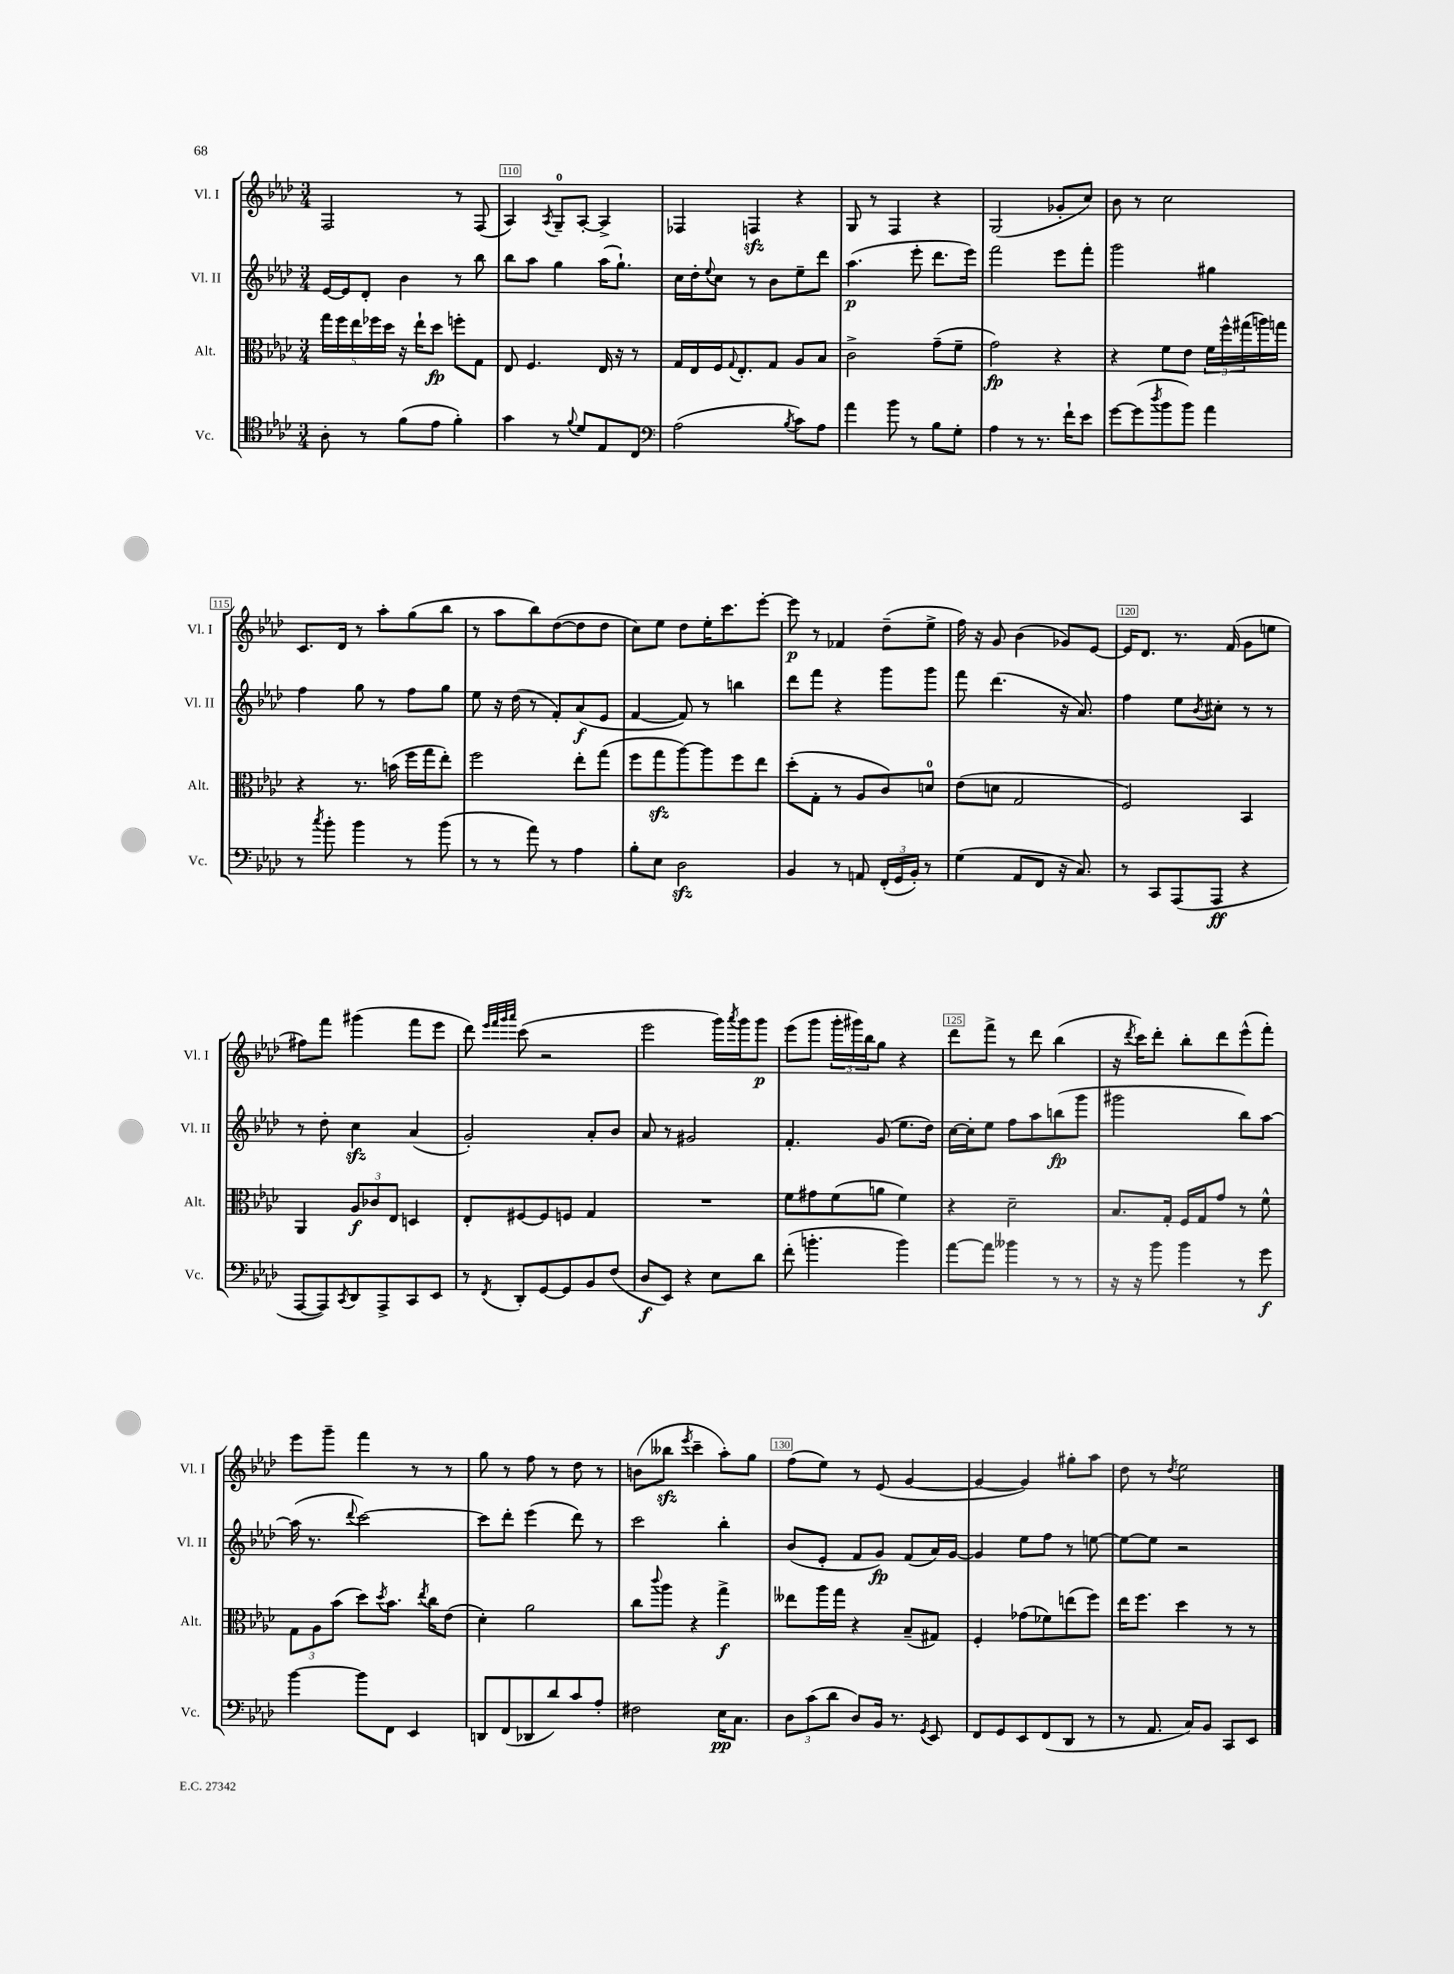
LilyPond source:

<<
\new StaffGroup <<
\new Staff = "s0" \with { instrumentName = "Vl. I" shortInstrumentName = "Vl. I" } {
    \clef treble \key aes \major \numericTimeSignature \time 3/4
    f2 r8 f8( |
    aes4) \acciaccatura { aes8 } g8-0-- aes8~-. aes4-> |
    fes4 f4\sfz r4 |
    g8 r8 f4 r4 |
    g2( ges'8-. c''8) |
    bes'8 r8 c''2 |
    c'8. des'16 r8 aes''8-. g''8( bes''8 |
    r8 aes''8 bes''8) des''8~( des''8 des''8 |
    c''8) ees''8 des''8 ees''16-. c'''8. ees'''8~-. |
    ees'''8\p r8 fes'4 des''8--( ees''8-> |
    f''16) r16 g'8 bes'4( ges'8) ees'8~ |
    ees'16 des'8. r8. f'16( g'8 e''8 |
    fis''8) f'''8 gis'''4( f'''8 ees'''8 |
    des'''8) \grace { ees'''32 f'''32 g'''32 aes'''32 } c'''8( r2 |
    ees'''2 g'''16) \acciaccatura { aes'''8 } g'''16 g'''8\p |
    ees'''8( g'''8 \tuplet 3/2 { g'''16-. gis'''16) bes''16 } g''8 r4 |
    des'''8 f'''8-> r8 des'''8 bes''4( |
    r16 \acciaccatura { des'''8 } c'''16) des'''8-. bes''8-. des'''8 ees'''8-^( f'''8-.) |
    ees'''8 g'''8-- f'''4 r8 r8 |
    g''8 r8 f''8 r8 des''8 r8 |
    b'8( beses''8\sfz \acciaccatura { ees'''8 } c'''4-- aes''8-.) g''8 |
    f''8( ees''8) r8 ees'8( g'4~ |
    g'4~ g'4) gis''8-. aes''8 |
    des''8 r8 \acciaccatura { des''8 } ees''2 \bar "|." |
}
\new Staff = "s1" \with { instrumentName = "Vl. II" shortInstrumentName = "Vl. II" } {
    \clef treble \key aes \major \numericTimeSignature \time 3/4
    ees'16~ ees'16 des'8-. bes'4 r8 bes''8 |
    bes''8 aes''8 g''4 aes''16( g''8.-!) |
    c''16 des''16-. \appoggiatura { ees''8 } c''8 r8 bes'8 ees''8-- des'''8 |
    aes''4.\p( ees'''8-. des'''8. ees'''16) |
    f'''2 ees'''8 f'''8-. |
    g'''2 gis''4 |
    f''4 g''8 r8 f''8 g''8 |
    ees''8 r16 des''16( r8 f'8-.) aes'8\f( ees'8 |
    f'4~ f'8) r8 b''4 |
    des'''8 f'''8 r4 g'''8 g'''8 |
    f'''8 des'''4.( r16 aes'8.) |
    f''4 ees''8 \acciaccatura { bes'8 } cis''8-. r8 r8 |
    r8 des''8-. c''4\sfz aes'4( |
    g'2-.) aes'8-. bes'8 |
    aes'8 r8 gis'2 |
    f'4.-. g'8( ees''8. des''16) |
    c''16~ c''16-. ees''8 f''8 aes''8 b''8\fp( g'''8 |
    gis'''2 bes''8) aes''8~ |
    aes''16( r8. \appoggiatura { des'''8 } c'''2~) |
    c'''8 des'''8-. ees'''4( des'''8) r8 |
    c'''2 bes''4-. |
    bes'8( ees'8-. f'8 g'8\fp) f'8( aes'16) g'16~ |
    g'4 ees''8 f''8 r8 e''8~ |
    e''8~ e''8 r2 \bar "|." |
}
\new Staff = "s2" \with { instrumentName = "Alt." shortInstrumentName = "Alt." } {
    \clef alto \key aes \major \numericTimeSignature \time 3/4
    \tuplet 5/4 { g''16 f''16 ees''16 fes''16 des''16 } r16 ees''16-! des''8\fp f''8-. g8 |
    ees8 f4. ees16 r16 r8 |
    g16 ees16 f16 \appoggiatura { g8 } ees8.-. g8 aes8 bes8 |
    c'2-> g'8--( f'8-- |
    g'2\fp) r4 |
    r4 f'8 ees'8 \tuplet 3/2 { f'16 f''16-^ gis''16( } a''16) g''16 |
    r4 r8. b'16( f''16 g''16 ees''8-.) |
    f''2 ees''8-. g''8( |
    f''8 g''8\sfz aes''8~) aes''8 f''8 ees''8 |
    des''8-.( g8-. r8 aes8 c'8) d'8-0 |
    ees'8( d'8 g2 |
    f2) bes,4 |
    aes,4 \tuplet 3/2 { aes8\f ces'8 ees8 } d4 |
    ees8-. fis8~ fis8 f8 g4 |
    R2. |
    f'8 gis'8 f'8( a'8 f'4) |
    r4 des'2-- |
    bes8. g16-. f16 g16 g'8 r8 f'8-^ |
    \tuplet 3/2 { g8 aes8 bes'8( } des''8) \acciaccatura { des''8 } bes'8. \acciaccatura { ees''8 } c''16 ees'8( |
    des'4-.) aes'2 |
    c''8 \appoggiatura { c'''8 } aes''8 r4 g''4->\f |
    eeses''8 aes''16 g''16 r4 bes8--( gis8) |
    f4-. ges'8( fes'8) e''8( f''8) |
    ees''16 f''8. des''4 r8 r8 \bar "|." |
}
\new Staff = "s3" \with { instrumentName = "Vc." shortInstrumentName = "Vc." } {
    \clef tenor \key aes \major \numericTimeSignature \time 3/4
    aes8-. r8 f'8( ees'8 f'4-.) |
    g'4 r8 \appoggiatura { f'8 } des'8 ees8 c8 |
    \clef bass aes2( \acciaccatura { bes8 } c'8) aes8 |
    aes'4 bes'8 r8 bes8 g8-. |
    aes4 r8 r8. f'16-! ees'8 |
    g'8~ g'8( \acciaccatura { des''8 } bes'8 bes'8) aes'4 |
    r8 \acciaccatura { c''8 } bes'8-. bes'4 r8 bes'8( |
    r8 r8 aes'8) r8 aes4 |
    bes8-. ees8 des2\sfz |
    bes,4 r8 a,8 \tuplet 3/2 { f,16-.( g,16 bes,16-.) } r8 |
    g4( aes,8 f,8 r16 c8.) |
    r8 c,8 aes,,8( aes,,8\ff r4 |
    aes,,8~ aes,,8) \acciaccatura { c,8 } des,8 aes,,8-> c,8 ees,8 |
    r8 \acciaccatura { f,8 } des,8-. g,8~ g,8 bes,8 f8( |
    des8\f ees,8) r4 ees8 des'8 |
    f'8-.( b'4.-. b'4) |
    aes'8~ aes'8 beses'4 r8 r8 |
    r16 r16 bes'8 bes'4 r8 g'8\f |
    bes'4~ bes'8 f,8 ees,4 |
    d,8 f,8( des,8 des'8) c'8 aes8-. |
    fis2 ees16\pp c8. |
    \tuplet 3/2 { des8 c'8( des'8 } des8) bes,16 r8. \acciaccatura { g,8 } ees,8 |
    f,8 g,8 ees,8 f,8( des,8 r8 |
    r8 aes,8. c16) bes,8 c,8 ees,8 \bar "|." |
}
>>
>>
\layout { \context { \Score currentBarNumber = #109 \override BarNumber.break-visibility = ##(#f #t #t) barNumberVisibility = #(every-nth-bar-number-visible 5) \override BarNumber.stencil = #(make-stencil-boxer 0.1 0.3 ly:text-interface::print) } }
